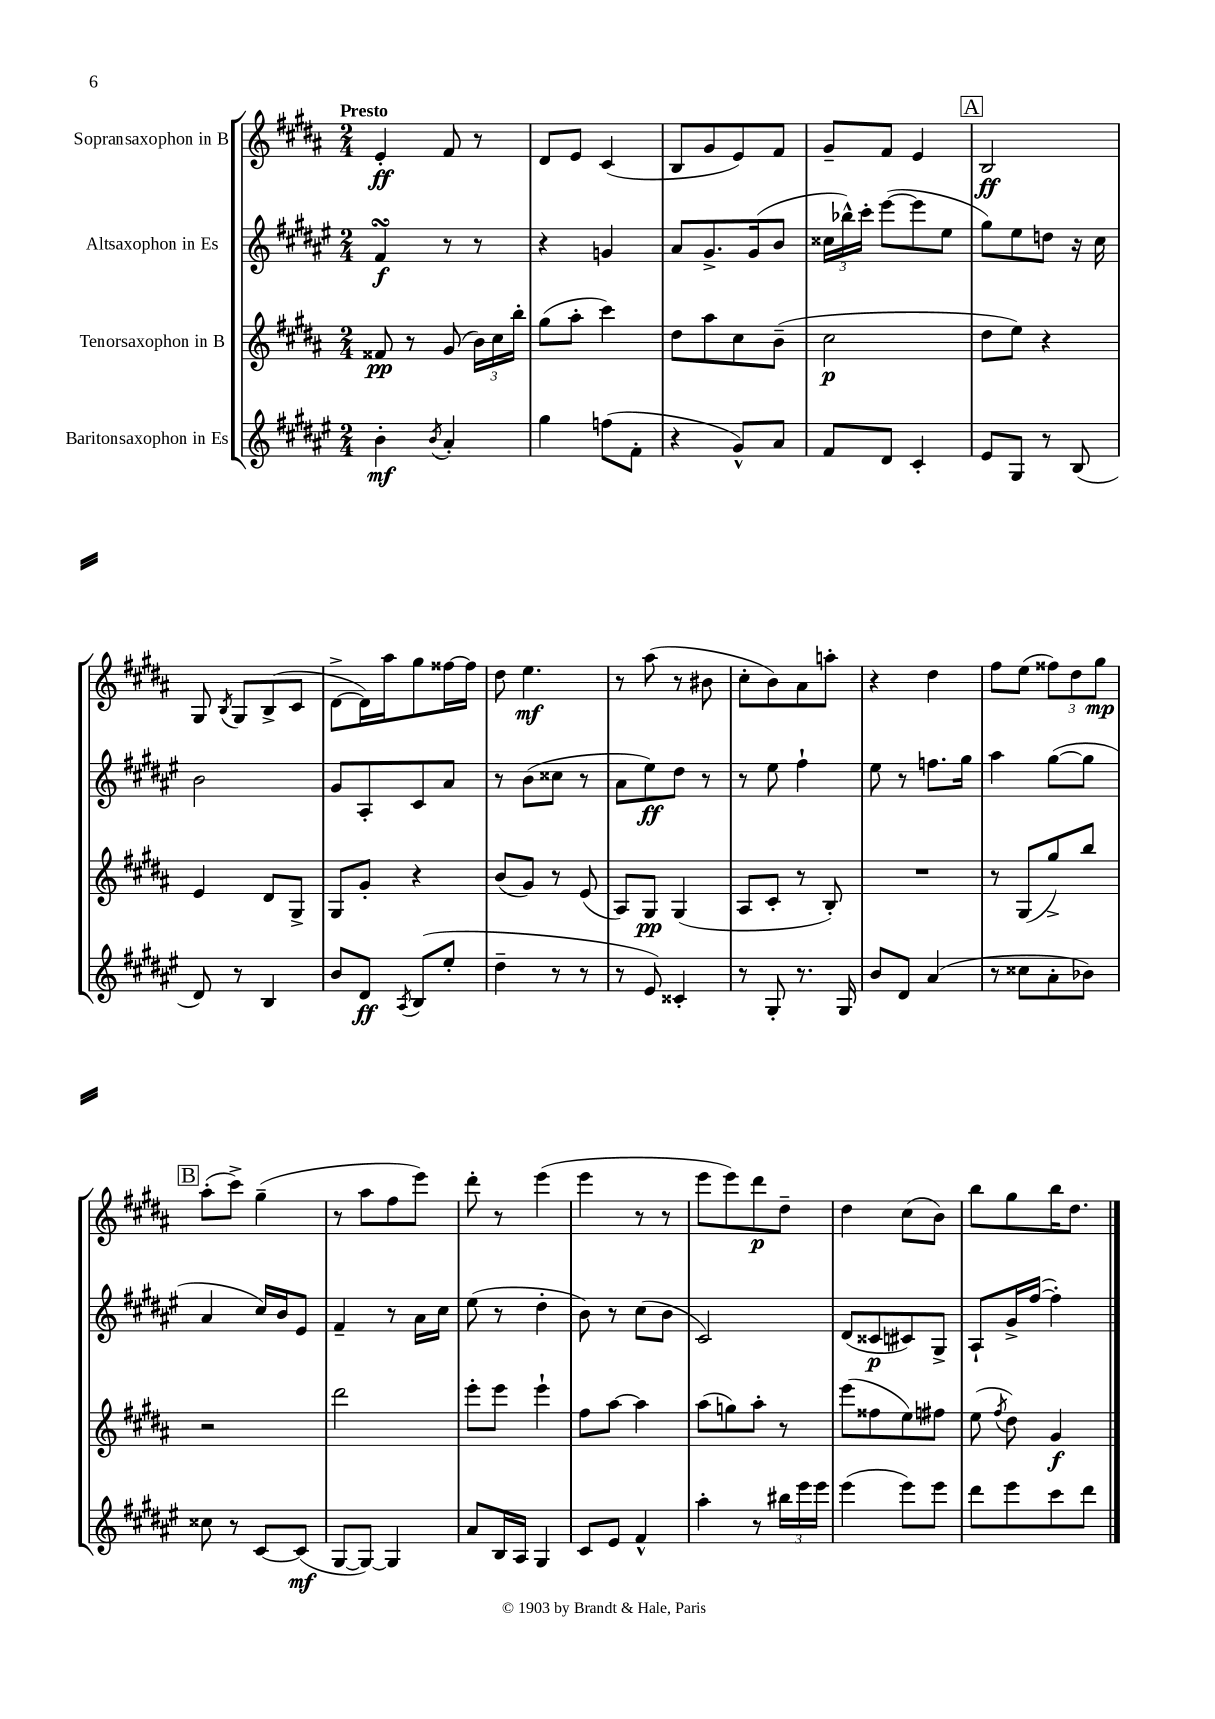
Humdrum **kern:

**kern	**kern	**kern	**kern
*staff4	*staff3	*staff2	*staff1
*clefG2	*clefG2	*clefG2	*clefG2
*k[f#c#g#d#a#e#]	*k[f#c#g#d#a#]	*k[f#c#g#d#a#e#]	*k[f#c#g#d#a#]
*M2/4	*M2/4	*M2/4	*M2/4
4b'	8f##	4f#	4e'
.	8r	.	.
8qb	.	.	.
4a#'	(8g#	8r	8f#
.	24b)	8r	8r
.	24cc#	.	.
.	24bb'	.	.
=	=	=	=
4gg#	(8gg#	4r	8d#
.	8aa#'	.	8e
(8ff	4ccc#)	4g	(4c#
8f#'	.	.	.
=	=	=	=
4r	8dd#	8a#	8B
.	8aa#	8.g#^	8g#
8g#^^)	8cc#	.	8e)
.	.	(16g#	.
8a#	(8b~	8b	8f#
=	=	=	=
8f#	2cc#	24cc##	8g#~
.	.	24bb-^^)	.
.	.	24ccc#'	.
8d#	.	([8eee#	8f#
4c#'	.	8eee#]	4e
.	.	8ee#	.
=	=	=	=
8e#	8dd#	8gg#)	2B
8G#	8ee)	8ee#	.
8r	4r	8dd	.
(8B	.	16r	.
.	.	16cc#	.
=	=	=	=
8d#)	4e	2b	8G#
.	.	.	8qB
8r	.	.	8G#
4B	8d#	.	(8B^
.	8G#^	.	8c#
=	=	=	=
8b	8G#	8g#	[8d#^
8d#	8g#'	8A#'	16d#])
.	.	.	16aa#
8qA#	.	.	.
(8B	4r	8c#	8gg#
8ee#'	.	8a#	[16ff##
.	.	.	16ff##]
=	=	=	=
4dd#~	(8b	8r	8dd#
.	8g#)	(8b	4.ee
8r	8r	8cc##	.
8r	(8e	8r	.
=	=	=	=
8r	8A#)	8a#	8r
8e#)	8G#	8ee#)	(8aa#
4c##'	(4G#	8dd#	8r
.	.	8r	8b#
=	=	=	=
8r	8A#	8r	8cc#'
8G#'	8c#'	8ee#	8b)
8.r	8r	4ff#`	8a#
.	8B')	.	8aa'
16G#	.	.	.
=	=	=	=
8b	2r	8ee#	4r
8d#	.	8r	.
(4a#	.	8.ff	4dd#
.	.	16gg#	.
=	=	=	=
8r	8r	4aa#	8ff#
8cc##	(8G#	.	(8ee
8a#'	8gg#^)	([8gg#	12ff##)
.	.	.	12dd#
8b-)	8bb	8gg#]	.
.	.	.	12gg#
=	=	=	=
8cc##	2r	4a#	(8aa#'
8r	.	.	8ccc#^)
[8c#	.	16cc#)	(4gg#~
.	.	16b	.
(8c#]	.	8e#	.
=	=	=	=
[8G#	2ddd#	4f#~	8r
8G#_)	.	.	8aa#
4G#]	.	8r	8ff#
.	.	16a#	8eee)
.	.	16cc#	.
=	=	=	=
8a#	8eee'	(8ee#	8ddd#'
16B	8eee	8r	8r
16A#	.	.	.
4G#	4eee`	4dd#'	(4eee
=	=	=	=
8c#	8ff#	8b)	4eee
8e#	[8aa#	8r	.
4f#^^	4aa#]	(8cc#	8r
.	.	8b	8r
=	=	=	=
4aa#'	(8aa#	2c#)	8eee
.	8gg)	.	8eee)
8r	8aa#'	.	8ddd#
24bb#	8r	.	8dd#~
24eee#	.	.	.
24eee#	.	.	.
=	=	=	=
(4eee#	(8eee	(8d#	4dd#
.	8ff##	8c##	.
8eee#)	8ee)	8c#)	(8cc#
8eee#	8ff#	8G#^	8b)
=	=	=	=
8ddd#	(8ee	8A#`	8bb
.	8qff#	.	.
8eee#	8dd#)	16g#^	8gg#
.	.	([16ff#	.
8ccc#	4g#	4ff#'])	16bb
.	.	.	8.dd#
8ddd#	.	.	.
==	==	==	==
*-	*-	*-	*-
